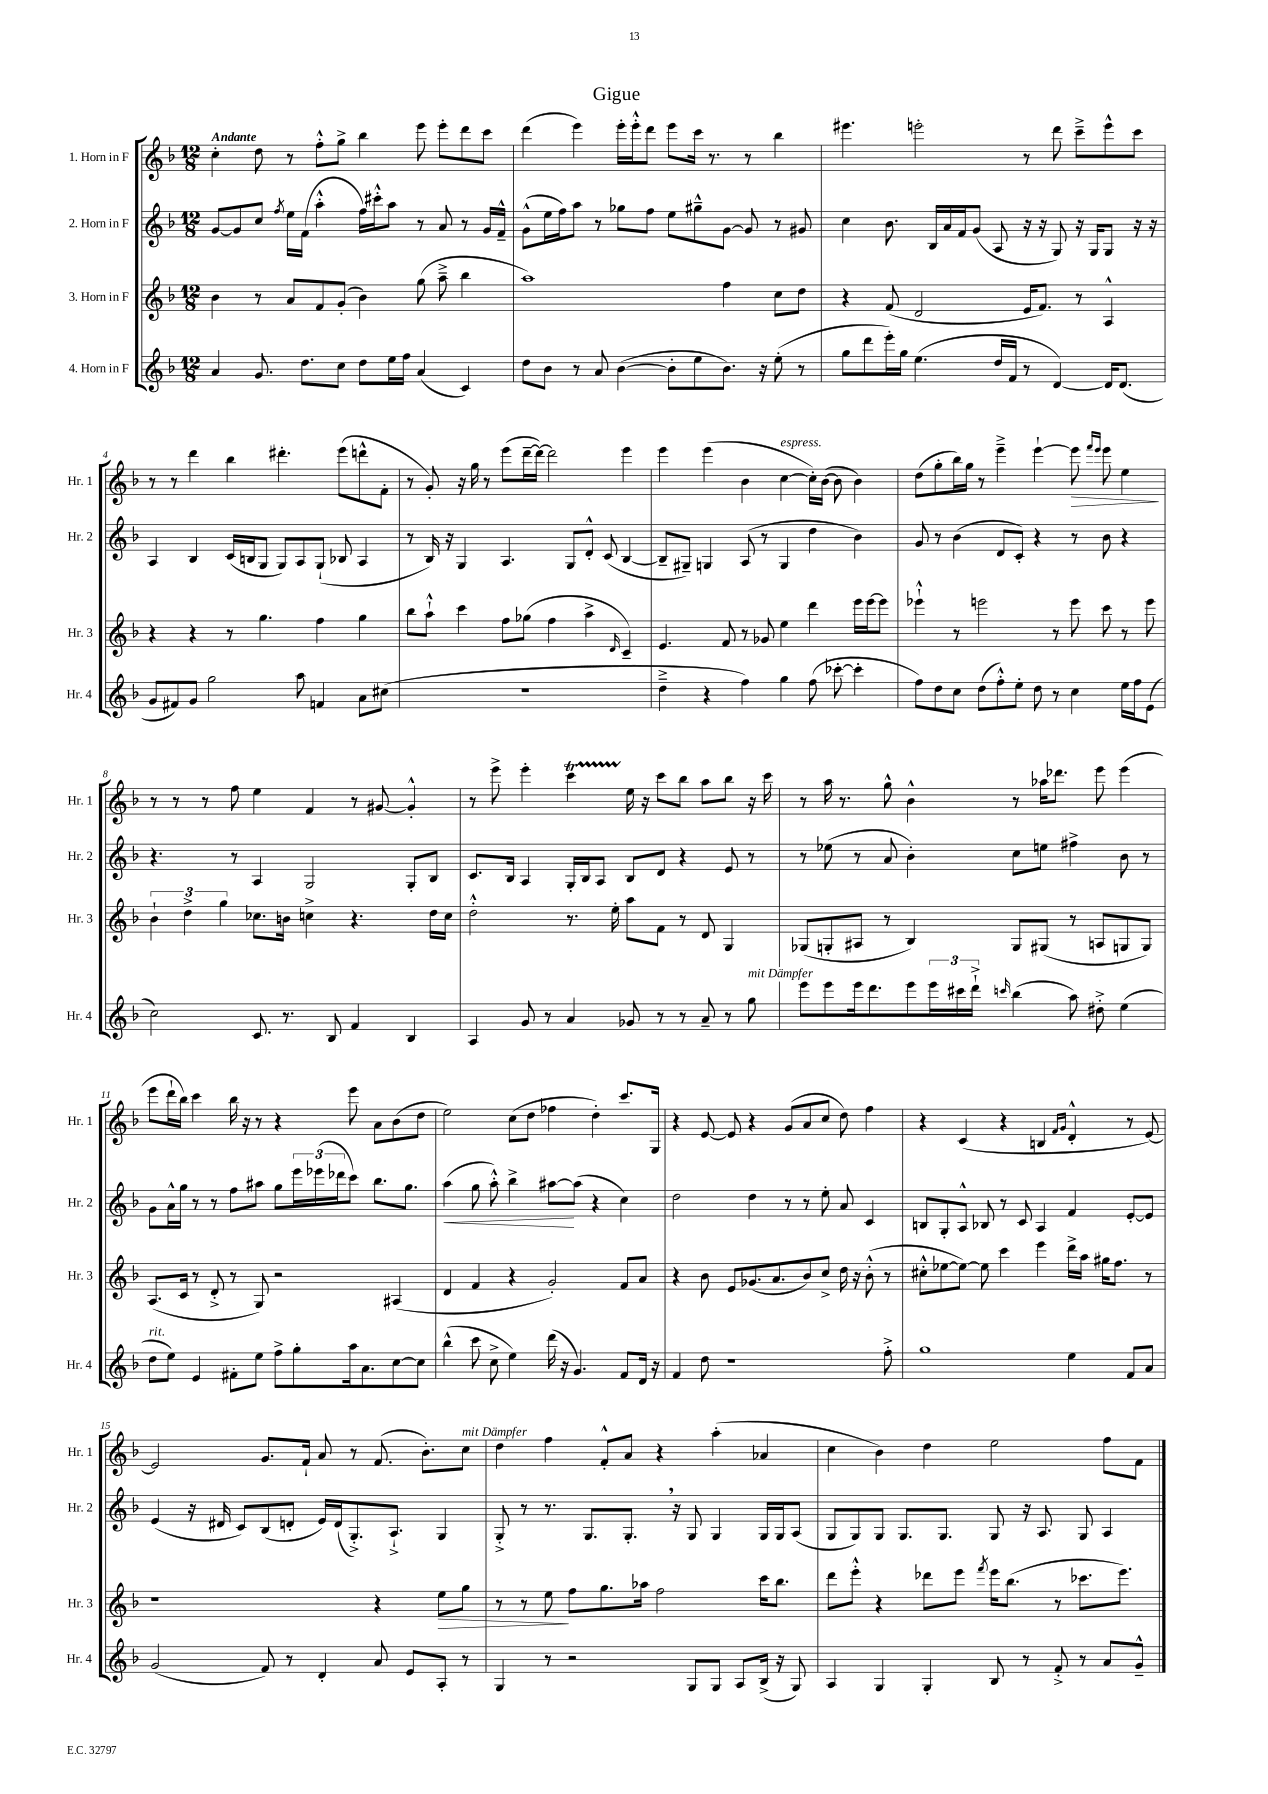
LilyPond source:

\header { title = "Gigue" }
<<
\new StaffGroup <<
\new Staff = "s0" \with { instrumentName = "1. Horn in F" shortInstrumentName = "Hr. 1" } {
    \clef treble \key f \major \numericTimeSignature \time 12/8 \tempo "Andante"
    c''4-. d''8 r8 f''8-.-^ g''8-> bes''4 e'''8 e'''8-. d'''8 c'''8 |
    d'''4( e'''4) e'''16-. e'''16-.-^ d'''8 e'''8 c'''16 r8. r8 bes''4 |
    eis'''4. e'''2-. r8 d'''8 c'''8---> e'''8-^ c'''8 |
    r8 r8 d'''4 bes''4 dis'''4.-. e'''8( d'''8-^ f'8-. |
    r8 g'8-.) r16 g''16 r8 e'''8( d'''16~-- d'''16~) d'''2 e'''4 |
    e'''4 e'''4( bes'4 c''4~^\markup { \italic "espress." } c''16-.) bes'16~( bes'8 bes'4) |
    d''8( g''8-. bes''16) g''16 r8 e'''4---> e'''4~-! e'''8\> \grace { f'''16 e'''16 } e'''8 e''4\! |
    r8 r8 r8 f''8 e''4 f'4 r8 gis'8~ gis'4-.-^ |
    r8 e'''8-> e'''4-. c'''4\startTrillSpan e''16\stopTrillSpan r16 c'''8 bes''8 a''8 bes''8 r16 c'''16 |
    r8 a''16 r8. g''8-^ bes'4-^ r8 aes''16 des'''8. e'''8 e'''4( |
    e'''8 d'''16-! bes''16) c'''4 bes''16 r16 r8 r4 e'''8 a'8 bes'8( d''8 |
    e''2) c''8( d''8 fes''4 d''4-.) c'''8. g16 |
    r4 e'8~ e'8 r4 g'8( a'8 c''8 d''8) f''4 |
    r4 c'4( r4 b4 \grace { f'16 g'16 } d'4-.-^ r8 e'8~) |
    e'2 g'8. f'16-! a'8 r8 f'8.( bes'8.-.) c''8^\markup { \italic "mit Dämpfer" } |
    d''4 f''4 f'8-.-^ a'8 r4 a''4-.( aes'4 |
    c''4 bes'4) d''4 e''2 f''8 f'8 \bar "|." |
}
\new Staff = "s1" \with { instrumentName = "2. Horn in F" shortInstrumentName = "Hr. 2" } {
    \clef treble \key f \major \numericTimeSignature \time 12/8
    g'8~ g'8 c''8 \acciaccatura { f''8 } e''16 f'16( a''4-.-^ f''16) cis'''16-.-^ a''8 r8 a'8 r8 g'16 f'16---^ |
    g'8-^( e''16 f''16) a''8 r8 ges''8 f''8 e''8 gis''8---^ g'8~ g'8 r8 gis'8 |
    c''4 bes'8. bes16 a'16 f'16 g'8( a8 r16 r16 g8) r16 g16 g8 r16 r16 |
    a4 bes4 c'16( b16 g8 g8) a8 g8-!( bes8 a4 |
    r8 bes16) r16 g4 a4. g8 d'8-.-^ c'8( bes4~ |
    bes8-- gis8--) g4 a8( r8 g4 d''4 bes'4) |
    g'8 r8 bes'4( d'8 c'8-.) r4 r8 bes'8 r4 |
    r4. r8 a4 g2 g8-. bes8 |
    c'8. bes16 a4 g16-. bes16 a8 bes8 d'8 r4 e'8 r8 |
    r8 ees''8( r8 a'8 bes'4-.) c''8 e''8 fis''4-> bes'8 r8 |
    g'8 a'16-^ g''16 r8 r8 f''8 ais''8 g''8 \tuplet 3/2 { e'''16 ees'''16( des'''16 } c'''8) bes''8. g''8. |
    a''4\<( g''8 a''8-.-^) bes''4-> ais''8~\! ais''8( r4 c''4) |
    d''2 d''4 r8 r8 e''8-. a'8 c'4 |
    b8 g8-. a8-^ bes8 r8 c'8 a4 f'4 e'8~-. e'8 |
    e'4( r16 dis'16 c'8) bes8( d'8-. e'16) d'16( g8.-.->) a8.-!-> g4 |
    g8-.-> r8 r8. g8. g8.-. \breathe r16 g8 g4 g16 g16 a8( |
    g8 g8) g8 g8. g8. g8 r16 a8. g8 a4 \bar "|." |
}
\new Staff = "s2" \with { instrumentName = "3. Horn in F" shortInstrumentName = "Hr. 3" } {
    \clef treble \key f \major \numericTimeSignature \time 12/8
    bes'4 r8 a'8 f'8 g'8-.( bes'4) g''8( a''8---> bes''4 |
    a''1) f''4 c''8 d''8 |
    r4 f'8( d'2 e'16 f'8.) r8 a4-^ |
    r4 r4 r8 g''4. f''4 g''4 |
    bes''8 a''8-!-^ c'''4 f''8 ges''8( f''4 a''4-> \grace { d'16 } c'4--) |
    e'4. f'8 r8 ges'8 e''4 d'''4 e'''16 e'''16~ e'''8 |
    ees'''4-!-^ r8 e'''2 r8 e'''8 c'''8 r8 e'''8 |
    \tuplet 3/2 { bes'4-! d''4-> g''4 } ces''8. b'16 c''4-> r4. d''16 c''16 |
    d''2-.-^ r8. e''16-. a''8 f'8 r8 d'8 g4 |
    ges8( g8-. ais8 r8 bes4) g8 gis8( r8 a8 g8 g8) |
    a8.( c'16 r8 d'8-.-> r8 g8) r2 ais4( |
    d'4 f'4 r4 g'2-.) f'8 a'8 |
    r4 bes'8 e'8 ges'8.( a'8. bes'8) c''8-> d''16 r16 bes'8-.-^( r8 |
    cis''8-.-^ ees''8~ ees''8~) ees''8 c'''4 e'''4 d'''16-> a''16 gis''16 f''8. r8 |
    r1 r4 e''8\> g''8 |
    r8 r8 e''8\! f''8 g''8. aes''16 f''2 c'''16 bes''8. |
    d'''8 e'''8-.-^ r4 des'''8 e'''8 \acciaccatura { f'''8 } e'''16 bes''8.( r8 ces'''8. e'''8.) \bar "|." |
}
\new Staff = "s3" \with { instrumentName = "4. Horn in F" shortInstrumentName = "Hr. 4" } {
    \clef treble \key f \major \numericTimeSignature \time 12/8
    a'4 g'8. d''8. c''8 d''8 e''16 f''16 a'4( c'4) |
    d''8 bes'8 r8 a'8 bes'4~( bes'8-. e''8 bes'8.) r16 e''8-.( r8 |
    g''8 d'''8 e'''16-.) g''16 e''4.( d''16 f'16 r8 d'4~) d'16 d'8.( |
    g'8 fis'8) g'8 g''2 a''8 f'4 a'8 cis''8( |
    R1. |
    d''4---> r4 f''4) g''4 f''8( ces'''8~-. ces'''4-. |
    f''8) d''8 c''8 d''8( f''8-.-^) e''8-. d''8 r8 c''4 e''16 f''16 e'8( |
    c''2) c'8. r8. bes8 f'4 bes4 |
    a4 g'8 r8 a'4 ges'8 r8 r8 a'8-- r8 g''8^\markup { \italic "mit Dämpfer" } |
    e'''8 e'''8 e'''16 d'''8. e'''8 \tuplet 3/2 { e'''16 cis'''16 d'''16-!-> } \grace { c'''16 } bes''4( a''8) dis''8-.-> e''4( |
    d''8^\markup { \italic "rit." } e''8) e'4 fis'8-. e''8 f''8-> g''8-. a''16 a'8. c''8~ c''8 |
    bes''4-^( c'''8 c''8-> e''4) d'''16( r16 g'4.) f'8 d'16 r16 |
    f'4 d''8 r1 f''8-.-> |
    g''1 e''4 f'8 a'8 |
    g'2( f'8) r8 d'4-. a'8 e'8 a8-. r8 |
    g4 r8 r2 g8 g8 a8 bes16->( r16 g8) |
    a4 g4 g4-. bes8 r8 f'8-.-> r8 a'8 g'8---^ \bar "|." |
}
>>
>>
